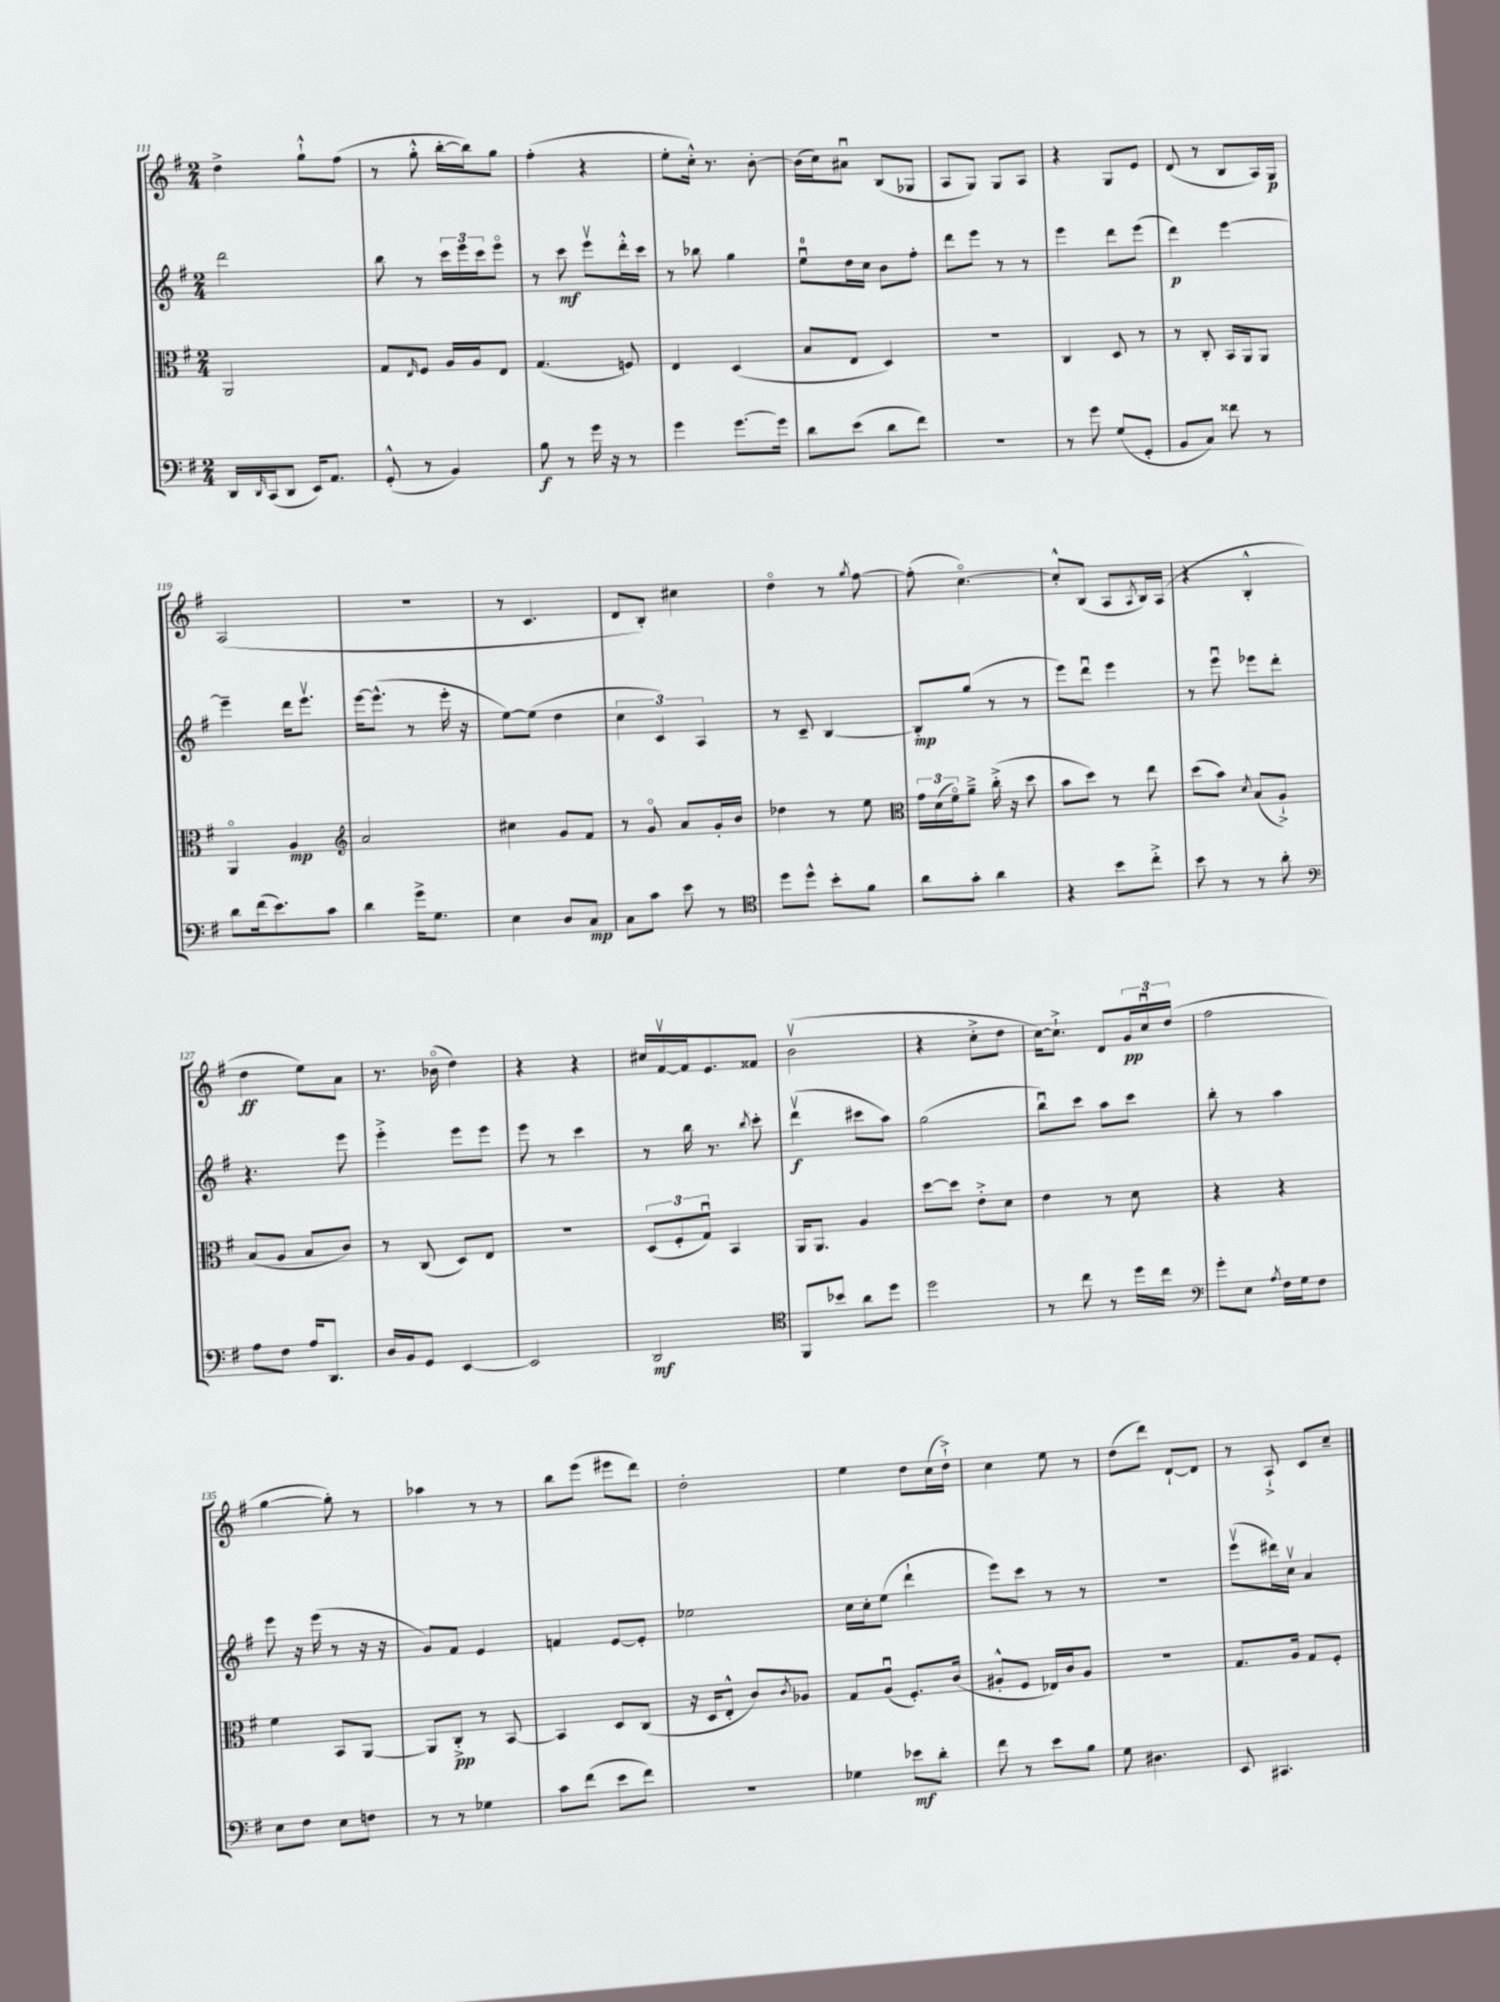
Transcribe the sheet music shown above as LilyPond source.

<<
\new StaffGroup <<
\new Staff = "s0" {
    \clef treble \key g \major \numericTimeSignature \time 2/4
    d''4-> g''8-!-^ fis''8( |
    r8 g''8-.-^ b''16~-. b''16) g''8 |
    fis''4-.( r4 |
    e''8-. c''16-.-^) r8. b'8~-. |
    b'16( c''16) ais'8\downbow b8( ges8 |
    a8 g8) g8 a8 |
    r4 g8 e'8 |
    d'8( r8 b8 a16) g16\p |
    a2( |
    r2 |
    r8 c'4. |
    d'8 b8-.) cis''4 |
    d''4\flageolet r8 \acciaccatura { g''8 } fis''8~ |
    fis''8-.( c''4.~\flageolet) |
    c''8-.-^ b8( a8 \acciaccatura { a8 } b16) a16( |
    r4 b4-.-^ |
    d''4\ff e''8) a'8 |
    r8. bes'16\flageolet( d''4) |
    r4 r4 |
    cis''16 fis'16~\upbow fis'16 e'8. fisis'8 |
    b'2\upbow( |
    r4 c''8-.-> d''8 |
    c''16~) c''8.-!-> d'8 \tuplet 3/2 { g'16\pp c''16\downbow d''16( } |
    fis''2 |
    g''4~ g''8-.) r8 |
    aes''4 r8 r8 |
    b''8 e'''8( eis'''8 d'''8) |
    d''2-. |
    e''4 d''8 c''16( d''16-!->) |
    c''4 e''8 r8 |
    d''8( d'''8) d'8~-! d'8 |
    r8 a8-!-> c'8 c''8-- \bar "|." |
}
\new Staff = "s1" {
    \clef treble \key g \major \numericTimeSignature \time 2/4
    d'''2 |
    b''8 r8 \tuplet 3/2 { c'''16 e'''16 c'''16 } e'''8\flageolet |
    r8 c'''8\mf e'''8\upbow d'''16-.-^ c'''16 |
    r8 bes''8 g''4 |
    e''8-0\downbow d''16 c''16 b'8 fis''8-. |
    d'''8 e'''8 r8 r8 |
    e'''4 d'''8 e'''8( |
    d'''4\p) e'''4~ |
    e'''4-- d'''16 e'''8.\upbow |
    e'''16~ e'''8.-^( r8 e'''16-. r16 |
    e''8~) e''8( d''4 |
    \tuplet 3/2 { c''4 c'4) a4 } |
    r8 c'8-- b4~ |
    b8-.\mp g''8( r8 r8 |
    e'''8) d'''8\downbow e'''4 |
    r8 e'''8\downbow ees'''8 d'''8-. |
    r4. e'''8 |
    e'''4-.-> e'''8 e'''8 |
    e'''8 r8 c'''4 |
    r8 b''16 r8. \acciaccatura { b''8 } c'''8-. |
    d'''4\upbow\f( cis'''8 a''8) |
    g''2( |
    b''8\downbow) c'''8 a''8 c'''8 |
    b''8-. r8 a''4 |
    e'''8 r16 e'''16( r8 r16 r16 |
    g'8) fis'8 e'4 |
    f'4 e'8~ e'8-. |
    ees''2 |
    c''16 c''16-. e''8( d'''4-! |
    e'''8) c'''8 r8 r8 |
    R2 |
    e'''8\upbow( dis'''16) c''16\upbow a'4 \bar "|." |
}
\new Staff = "s2" {
    \clef alto \key g \major \numericTimeSignature \time 2/4
    a,2 |
    g8 \grace { e16 } fis8 a16 a16 e8 |
    g4.( f8) |
    e4 d4( |
    b8 e8 d4) |
    R2 |
    c4 d8 r8 |
    r8 c8-. b,16 a,16 a,8 |
    a,4\flageolet a4\mp |
    \clef treble a'2 |
    cis''4 g'8 fis'8 |
    r8 g'8\flageolet a'8 g'16-. b'16 |
    des''4 r8 e''8 |
    \clef alto \tuplet 3/2 { g'16 d'16( fis'16\flageolet) } a'8---> c''16-.->( r16 d''8 |
    b'8 d''8) r8 e''8 |
    d''8( b'8) \acciaccatura { d'8 } b8( a8-!->) |
    b8( a8 b8 c'8) |
    r8 c8( d8) e8 |
    R2 |
    \tuplet 3/2 { d8( fis8-. g8\downbow) } b,4 |
    a,16 a,8. a4 |
    d''8~ d''8 e'8-.-> d'8 |
    e'4 r8 d'8 |
    r4 r4 |
    fis'4 b,8 a,8~ |
    a,8 c8-.->\pp r8 b,8~ |
    b,4 d8 c8( |
    r16 d16 e8-.-^ c'8) \acciaccatura { c'8 } aes8 |
    g8 a8\downbow( fis8.-.) c'16( |
    ais8-.-^ fis8 ees16) c'16 ais8 |
    r2 |
    g8. a16 g8 fis8-. \bar "|." |
}
\new Staff = "s3" {
    \clef bass \key g \major \numericTimeSignature \time 2/4
    d,16 \grace { d,16 } c,16( d,8 e,16) a,8. |
    g,8-.-^( r8 b,4) |
    b8\f r8 g'16 r16 r8 |
    g'4 g'8.~ g'16 |
    d'8 e'8( d'8 fis'8) |
    R2 |
    r8 g'8 g8( g,8-. |
    b,8 c8) fisis'8 r8 |
    d'8 fis'16( e'8.) c'8 |
    d'4 g'16-> g8. |
    e4 d8 c8\mp |
    c8 c'8 e'8 r8 |
    \clef tenor d''8 d''8-^ b'8-. fis'8 |
    a'8 g'8-. a'4 |
    r4 b'8 c''8-.-> |
    b'8 r8 r8 a'8-. |
    \clef bass a8 fis8 a16 d,8. |
    d16 b,16 g,8 e,4~ |
    e,2 |
    d,2\mf |
    \clef tenor fis,8 bes'8 a'8 d''8 |
    d''2 |
    r8 c''8 r8 d''16 c''16 |
    \clef bass g'8-. e8 \acciaccatura { a8 } fis16 g16 fis8 |
    e8 fis8 e8 f8 |
    r8 r8 ges4 |
    c'8 fis'8( e'8 fis'8) |
    r2 |
    ges4 ees'8\mf d'8-. |
    fis'8 r8 e'8 b8 |
    g8 dis4. |
    e,8 cis,4. \bar "|." |
}
>>
>>
\layout { \context { \Score currentBarNumber = #111 } }
